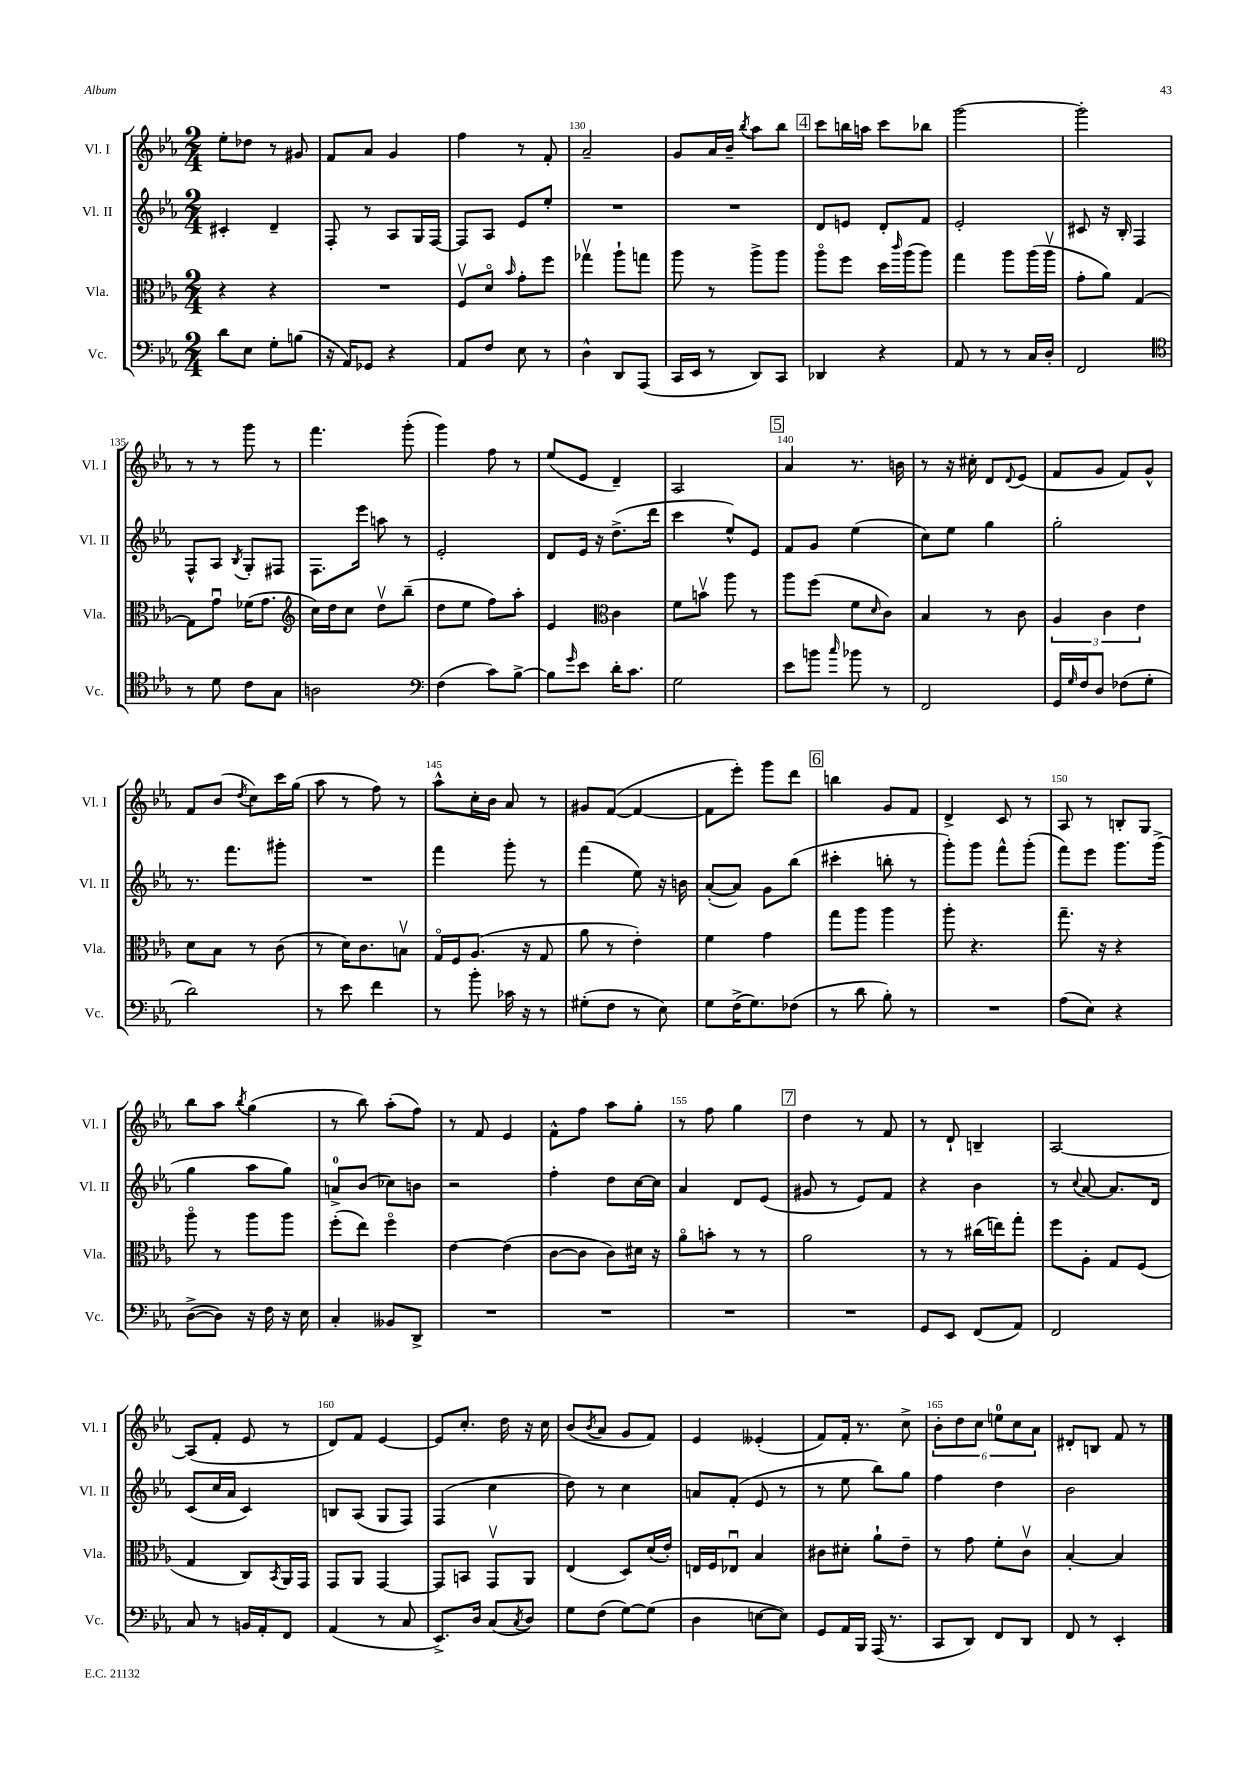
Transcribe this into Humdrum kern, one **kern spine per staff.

**kern	**kern	**kern	**kern
*staff4	*staff3	*staff2	*staff1
*clefF4	*clefC3	*clefG2	*clefG2
*k[b-e-a-]	*k[b-e-a-]	*k[b-e-a-]	*k[b-e-a-]
*M2/4	*M2/4	*M2/4	*M2/4
8d\L	4r	4c#'/	8ee-'\L
8E-\J	.	.	8dd-\J
8G'\L	4r	4d~/	8r
(8B\J	.	.	8g#/
=	=	=	=
16r	2r	8F'/	8f/L
16AA-/LK)	.	.	.
8GG-/J	.	8r	8a-/J
4r	.	8A-/L	4g/
.	.	16G/L	.
.	.	[16F/JJ	.
=	=	=	=
8AA-/L	8Fv/L	8F/]L	4ff\
8F/J	8do/J	8A-/J	.
.	16qqb-/	.	.
8E-\	8g'\L	8e-/L	8r
8r	8ff\J	8ee-'/J	8f'/
=	=	=	=
4D^^\	4gg-v\	2r	2a-~/
8DD/L	8aa-`\L	.	.
(8AAA-/J	8gg\J	.	.
=	=	=	=
16CC/LL	8aa-\	2r	8g/L
16EE-/JJ	.	.	.
8r	8r	.	16a-/L
.	.	.	16b-~/JJ
.	.	.	8qbb-/
8DD/L)	8aa-^\L	.	8aa-\L
8CC/J	8aa-\J	.	8bb-\J
=	=	=	=
4DD-/	8aa-o\L	8d/L	8ccc\L
.	8ff\J	8e/J	16bb\L
.	.	.	16aa\JJ
4r	16dd\LL	8d'/L	8ccc\L
.	16qqccc/	.	.
.	(16aa-\J	.	.
.	8aa-\J)	8f/J	8bb-\J
=	=	=	=
8AA-/	4gg\	2e-'/	[2ggg\
8r	.	.	.
8r	8aa-\L	.	.
16C/LL	(16aa-\L	.	.
16D'/JJ	16aa-v\JJ	.	.
=	=	=	=
2FF/	8g'\L	8c#/	2ggg'\]
.	8a-\J)	16r	.
.	.	16B-'/	.
.	[4G/	4F/	.
=	=	=	=
*clefC4	*	*	*
8r	8G\]L	8F^^/L	8r
8d\	8gu\J	8A-/J	8r
.	.	8qB-/	.
8c\L	(16f-\LK	8G'/L	8ggg\
.	8.g\J	.	.
8G\J	.	8F#/J	8r
=	=	=	=
*	*clefG2	*	*
2A\	16cc\LL)	8.F\L	4.fff\
.	16dd\J	.	.
.	8cc\J	.	.
.	.	16eee-\Jk	.
.	8ddv\L	8aa\	.
.	(8bb-~\J	8r	(8ggg'\
=	=	=	=
*clefF4	*	*	*
(4F\	8dd\L	2e-'/	4ggg\)
.	8ee-\J	.	.
8c\L)	8ff\L)	.	8ff\
[8B-^\J	8aa-'\J	.	8r
=	=	=	=
8B-\]L	4e-/	8d/L	(8ee-/L
16qqg/	.	.	.
8e-\J	.	16e-/Jk	8e-/J
.	.	16r	.
*	*clefC3	*	*
16d'\LK	4c\	(8.dd^\L	4d~/)
8.c\J	.	.	.
.	.	16ddd\Jk	.
=	=	=	=
2G\	8f\L	4ccc\	2A-/
.	8bv\J	.	.
.	8aa-\	8ee-^^/L)	.
.	8r	8e-/J	.
=	=	=	=
8e-\L	8aa-\L	8f/L	4a-/
8b\J	(8ff\J	8g/J	.
16qqcc/	.	.	.
8b-\	8f\L	(4ee-\	8.r
.	16qqd/	.	.
8r	8c\J)	.	.
.	.	.	16b\
=	=	=	=
2FF/	4B-/	8cc\L)	8r
.	.	8ee-\J	16r
.	.	.	16cc#'\
.	8r	4gg\	8d/L
.	.	.	8qqd/
.	8c\	.	(8e-/J
=	=	=	=
16GG/LL	6A-/	2gg'\	8f/L
16qqG/	.	.	.
16F/J	.	.	.
8D/J	.	.	8g/J
.	6c\	.	.
(8F-\L	.	.	8f/L)
.	6e-\	.	.
8G'\J	.	.	8g^^/J
=	=	=	=
2d\)	8d\L	8.r	8f/L
.	8B-\J	.	(8b-/J
.	.	8.fff\L	.
.	.	.	8qdd/
.	8r	.	8cc\L)
.	(8c\	8ggg#'\J	16ccc\L
.	.	.	(16gg\JJ
=	=	=	=
8r	8r	2r	8aa-\
8e-\	16d\LK)	.	8r
.	8.c\	.	.
4f\	.	.	8ff\)
.	8Bv\J	.	8r
=	=	=	=
8r	16Go/LL	4fff\	8aa-^^\L
.	16F/J	.	.
8b-'\	(8.A-/J	.	16cc'\L
.	.	.	16b-\JJ
16c-\	.	8ggg'\	8a-/
16r	16r	.	.
8r	8G/	8r	8r
=	=	=	=
(8G#'\L	8a-\	(4fff\	8g#/L
8F\J	8r	.	([8f/J
8r	4e-'\)	8ee-\)	4f/_
8E-\)	.	16r	.
.	.	16b\	.
=	=	=	=
8G\L	4f\	([8a-'/L	8f\]L
(16F^\K	.	8a-/]J)	8eee-'\J)
8.G\)	.	.	.
.	4g\	8g\L	8ggg\L
(8F-\J	.	(8bb-\J	8ddd\J
=	=	=	=
8r	8gg\L	4ccc#'\	4bb\
8d\	8aa-\J	.	.
8B-'\)	4aa-\	8bb'\	8g/L
8r	.	8r	8f/J
=	=	=	=
2r	8aa-'\	8ggg'\L)	4d^/
.	4.r	8ggg\J	.
.	.	8fff^^\L	8c/
.	.	(8ggg'\J	8r
=	=	=	=
(8A-\L	8.gg~\	8fff\L)	8A-/
8E-\J)	.	8eee-\J	8r
.	16r	.	.
4r	4r	8.ggg\L	8B'/L
.	.	.	8G/J
.	.	(16ggg^\Jk	.
=	=	=	=
([8D^\L	8aa-o\	4gg\	8bb-\L
8D\]J)	8r	.	8aa-\J
.	.	.	8qbb-/
16r	8aa-\L	8aa-\L	(4gg\
16F\	.	.	.
16r	8aa-\J	8gg\J)	.
16E-\	.	.	.
=	=	=	=
4C'/	(8ff'\L	8a^/L	8r
.	8ee-\J)	(8b-/J	8bb-\)
8BB--/L	4ffo\	8cc-\L)	(8aa-'\L
8DD^/J	.	8b\J	8ff\J)
=	=	=	=
2r	[4e-\	2r	8r
.	.	.	8f/
.	(4e-\]	.	4e-/
=	=	=	=
2r	[8c\L	4ff'\	8f^^\L
.	8c\]J	.	8ff\J
.	8c\L)	8dd\L	8aa-\L
.	16d#\Jk	[16cc\L	8gg'\J
.	16r	16cc\]JJ	.
=	=	=	=
2r	8a-o\L	4a-/	8r
.	8b'\J	.	8ff\
.	8r	8d/L	4gg\
.	8r	(8e-/J	.
=	=	=	=
2r	2a-\	8g#/	4dd\
.	.	8r	.
.	.	8e-/L)	8r
.	.	8f/J	8f/
=	=	=	=
8GG/L	8r	4r	8r
8EE-/J	8r	.	8d`/
(8FF/L	(16cc#\LL	4b-\	4B~/
.	16ee\J)	.	.
8AA-/J)	8gg'\J	.	.
=	=	=	=
2FF/	8ff\L	8r	[2A-/
.	.	8qqcc/	.
.	8A-'\J	[8a-/	.
.	8G/L	8.a-/]L	.
.	(8F/J	.	.
.	.	16d/Jk	.
=	=	=	=
8C/	4G/	(8c/L	(8A-/]L
8r	.	16cc/L	8f'/J
.	.	16a-/JJ	.
16BB/LL	8C/L)	4c/)	8e-/
16AA-'/J	.	.	.
.	8qBB-/	.	.
8FF/J	16AA-/L	.	8r
.	16GG/JJ	.	.
=	=	=	=
(4AA-/	8GG/L	8B/L	8d/L)
.	8AA-/J	(8A-/J	8f/J
8r	[4GG/	8G/L	[4e-/
8C/	.	8F/J)	.
=	=	=	=
8.EE-^/L)	8GG/]L	(4F/	8e-/]L
.	8BB/J	.	8.cc'/J
16D/Jk	.	.	.
(8C/L	8GGv/L	4cc\	.
.	.	.	16dd\
8qC/	.	.	.
8D/J)	8AA-/J	.	16r
.	.	.	16cc\
=	=	=	=
8G\L	(4E-/	8dd\)	(8b-/L
.	.	.	8qb-/
(8F\J	.	8r	8a-/J
[8G\L)	8D/L)	4cc\	8g/L
(8G\]J	(16d/L	.	8f/J)
.	16e-'/JJ)	.	.
=	=	=	=
4D\	16E/LL	8a/L	4e-/
.	16F/J	.	.
.	8E-u/J	(8f'/J	.
[8E\L	4B-/	8e-/	(4e--'/
8E\]J)	.	8r	.
=	=	=	=
8GG/L	8c#\L	8r	8f/L)
16AA-/L	8d#'\J	8ee-\	16f'/Jk
16BBB-/JJ	.	.	8.r
(16AAA-/	8a-`\L	8bb-\L)	.
8.r	.	.	.
.	8e-~\J	8gg\J	8cc^\
=	=	=	=
8CC/L	8r	4ff\	12b-'\L
.	.	.	12dd\
8DD/J)	8g\	.	.
.	.	.	12cc\J
8FF/L	8f'\L	4dd\	12ee\L
.	.	.	12cc\
8DD/J	8cv\J	.	.
.	.	.	12a-\J
=	=	=	=
8FF/	[4B-'/	2b-\	8d#'/L
8r	.	.	8B/J
4EE-'/	4B-/]	.	8f/
.	.	.	8r
==	==	==	==
*-	*-	*-	*-
